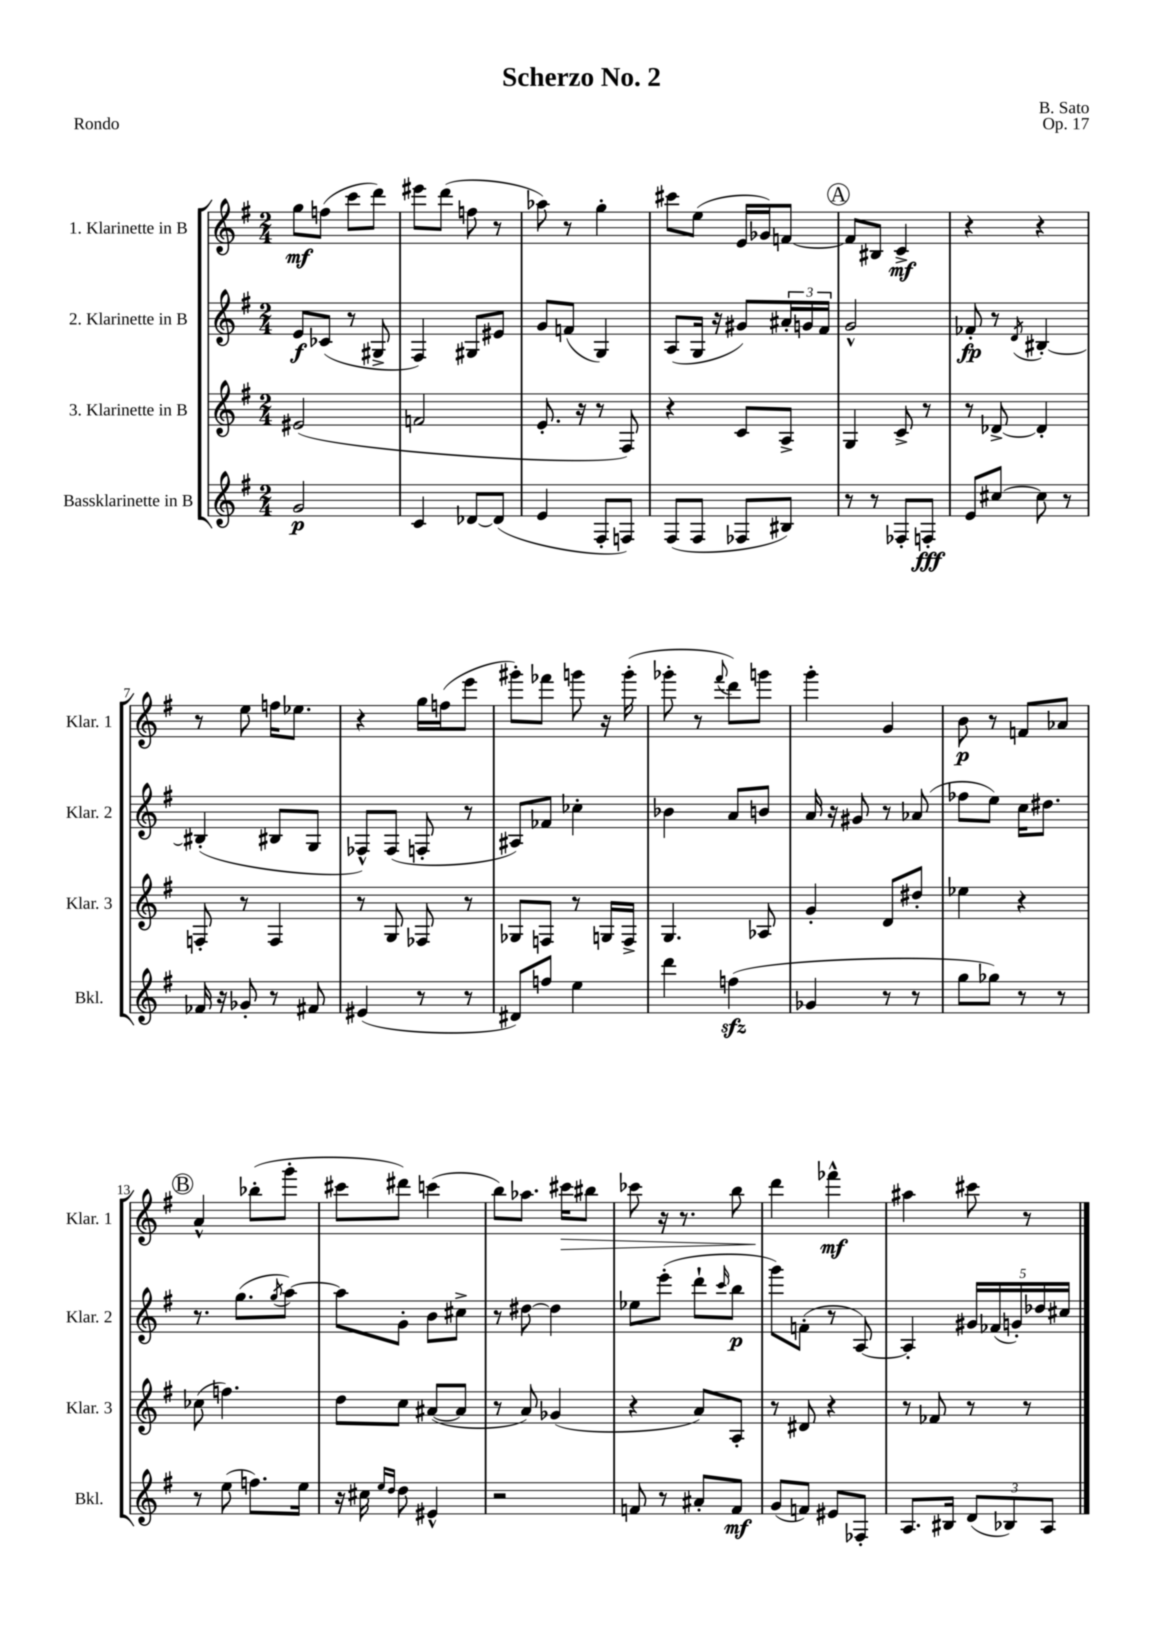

**kern	**kern	**kern	**kern
*staff4	*staff3	*staff2	*staff1
*clefG2	*clefG2	*clefG2	*clefG2
*k[f#]	*k[f#]	*k[f#]	*k[f#]
*M2/4	*M2/4	*M2/4	*M2/4
2g/	(2e#/	8e/L	8gg\L
.	.	(8c-/J	(8ff\J
.	.	8r	8ccc\L
.	.	8G#^/	8ddd\J)
=	=	=	=
4c/	2f/	4F#/)	8eee#\L
.	.	.	(8ddd\J
[8d-/L	.	8G#/L	8ff\
(8d-/]J	.	8e#/J	8r
=	=	=	=
4e/	8.e'/	8g/L	8aa-\)
.	.	(8f/J	8r
.	16r	.	.
8F#'/L	8r	4G/)	4gg'\
8F/J)	8F#/)	.	.
=	=	=	=
(8F#/L	4r	(8A/L	8ccc#\L
8F#/J	.	16G/Jk	(8ee\J
.	.	16r	.
8F-/L	8c/L	8g#/L)	16e/LL
.	.	.	16g-/J)
8B#/J)	8A^/J	24a#'/L	[8f/J
.	.	24g/	.
.	.	24f#/JJ	.
=	=	=	=
8r	4G/	2g^^/	8f/]L
8r	.	.	8B#/J
8F-'/L	8c^/	.	4c^/
8F'/J	8r	.	.
=	=	=	=
8e/L	8r	8f-'/	4r
[8cc#/J	[8d-^/	8r	.
.	.	8qd/	.
8cc#\]	4d-'/]	[4B#'/	4r
8r	.	.	.
=	=	=	=
16f-/	8F'/	(4B#'/]	8r
16r	.	.	.
8g-'/	8r	.	8ee\
8r	4F/	8B#/L	16ff\LK
.	.	.	8.ee-\J
8f#/	.	8G/J	.
=	=	=	=
(4e#/	8r	8F-^^/L)	4r
.	8G/	(8F-/J	.
8r	8F-/	8F'/	16gg\LL
.	.	.	(16ff\J
8r	8r	8r	8eee\J
=	=	=	=
8d#/L)	8G-/L	8A#/L)	8ggg#'\L)
8ff/J	8F/J	8f-/J	8fff-\J
4ee\	8r	4cc-'\	8ggg\
.	16G/LL	.	16r
.	16F^/JJ	.	(16ggg'\
=	=	=	=
4ddd\	4.G/	4b-\	8ggg-'\
.	.	.	8r
.	.	.	8qqfff#/
(4ff\	.	8a/L	8ddd\L)
.	8A-/	8b/J	8ggg\J
=	=	=	=
4g-/	4g'/	16a/	4ggg'\
.	.	16r	.
.	.	8g#/	.
8r	8d/L	8r	4g/
8r	8dd#'/J	(8a-/	.
=	=	=	=
8gg\L	4ee-\	8ff-\L	8b\
8gg-\J)	.	8ee\J)	8r
8r	4r	16cc\LK	8f/L
.	.	8.dd#\J	.
8r	.	.	8a-/J
=	=	=	=
8r	(8cc-\	8.r	4a^^/
(8ee\	4.ff\)	.	.
.	.	(8.gg\L	.
8.ff\L)	.	.	(8bb-'\L
.	.	8qgg/	.
.	.	[8aa\J)	8ggg'\J
16ee\Jk	.	.	.
=	=	=	=
16r	8dd\L	8aa\]L	8ccc#\L
16cc#\	.	.	.
16qqee/LL	.	.	.
16qqdd/JJ	.	.	.
8dd\	8cc\J	8g'\J	8ddd#\J)
4e#^^/	([8a#/L	8b\L	(4ccc\
.	8a#/]J	8cc#^\J	.
=	=	=	=
2r	8r	8r	8bb\L)
.	8a/)	[8dd#\	8.aa-\J
.	(4g-/	4dd#\]	.
.	.	.	16ccc#\LK
.	.	.	8bb#\J
=	=	=	=
8f/	4r	8ee-\L	8ccc-\
8r	.	(8eee'\J	16r
.	.	.	8.r
8a#'/L	8a/L)	8ddd`\L	.
.	.	16qqccc/	.
8f/J	8A'/J	8bb\J	8bb\
=	=	=	=
(8g/L	8r	8ggg\L)	4ddd\
8f/J)	8d#/	(8f'\J	.
8e#/L	4r	8r	4fff-^^\
8F-'/J	.	[8A/)	.
=	=	=	=
8.A/L	8r	4A'/]	4aa#\
.	8f-/	.	.
16B#/Jk	.	.	.
(12d/L	8r	20g#/LL	8ccc#\
.	.	(20f-/	.
12B-/)	.	.	.
.	.	20g'/)	.
.	8r	.	8r
.	.	20dd-/	.
12A/J	.	.	.
.	.	20cc#/JJ	.
==	==	==	==
*-	*-	*-	*-
